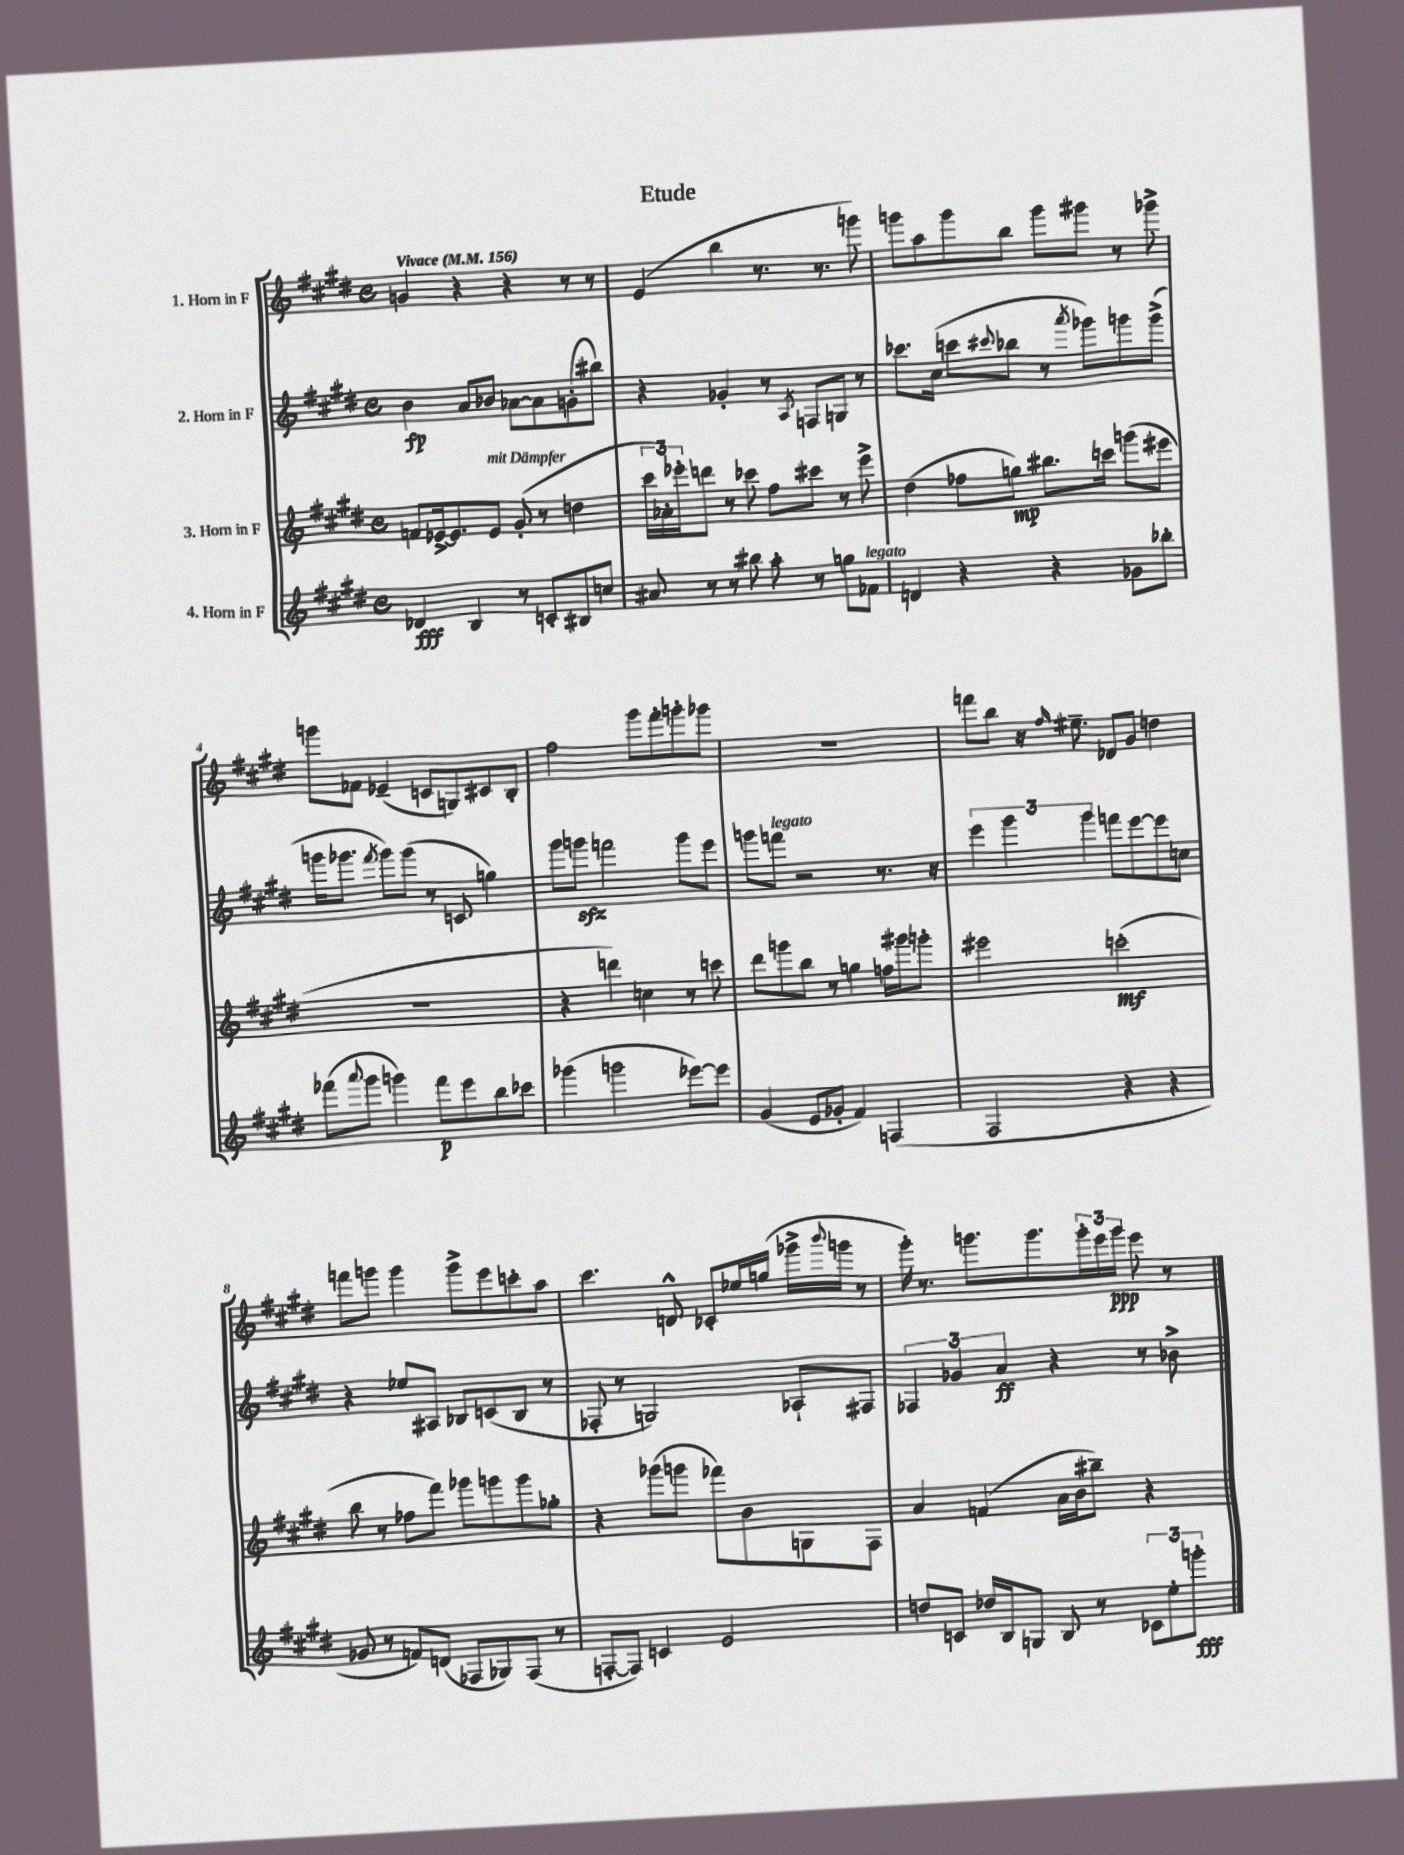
\header { title = "Etude" }
<<
\new StaffGroup <<
\new Staff = "s0" \with { instrumentName = "1. Horn in F" } {
    \clef treble \key e \major \defaultTimeSignature \time 4/4 \tempo "Vivace" 4 = 156
    g'4 r4 r4 r8 r8 |
    e'4( b''4 r8. r8. g'''8) |
    g'''8 a''8 g'''8 b''8 g'''8 gis'''8 r8 ges'''8-> |
    g'''8 fes'8 ees'4--( c'8 g8) cis'8 b8-. |
    fis''2 gis'''8 fis'''8-. g'''8-. ges'''8 |
    R1 |
    f'''8 b''8 r16 \grace { fis''16 } eis''8.-- des'8 gis'8 d''4 |
    f'''8 g'''8 g'''4 g'''8-> e'''8 c'''8-. a''8 |
    cis'''4. d'8-^ ces'8-. ees''16 g''16( ges'''16-> \appoggiatura { b'''8 } g'''16 r8 |
    gis'''16-.) r8. g'''8. g'''8. \tuplet 3/2 { g'''16-. e'''16 g'''16\ppp } e'''8 r8 \bar "|." |
}
\new Staff = "s1" \with { instrumentName = "2. Horn in F" } {
    \clef treble \key e \major \defaultTimeSignature \time 4/4
    b'4\fp a'8 bes'8 aes'8~ aes'8 g'8-.( bis''8) |
    r4 ges'4-. r8 \acciaccatura { a8 } f8 g8 r8 |
    ces'''8. cis''16( c'''8 \appoggiatura { cis'''8 } bes''8 r8 \acciaccatura { a'''8 } ges'''8) g'''8 g'''8->( |
    g'''16 ges'''8. \acciaccatura { fis'''8 } ges'''8) ges'''8( r8 c'8 g''4) |
    gis'''8 g'''8\sfz f'''2 g'''8 e'''8 |
    g'''8 f'''8^\markup { \italic "legato" } r2 r8. r16 |
    \tuplet 3/2 { e'''4 gis'''4 gis'''4 } f'''8 e'''8~ e'''8 c''8 |
    r4 ees''8 ais8 bes8 c'8( bes8 r8 |
    fes8-. r8 g2) aes8-! fis8 |
    \tuplet 3/2 { fes4 ges'4 a'4\ff } r4 r8 bes'8-> \bar "|." |
}
\new Staff = "s2" \with { instrumentName = "3. Horn in F" } {
    \clef treble \key e \major \defaultTimeSignature \time 4/4
    f'8 ees'16~-> ees'8. ees'8^\markup { \italic "mit Dämpfer" } gis'8-.( r8 d''4 |
    \tuplet 3/2 { cis'''16 aes'16-.) ees'''16-. } d'''8 r8 ces'''8 fis''8 cis'''8 r8 ees'''8-> |
    dis''4( fes''8 g''8\mp) bis''8. c'''16 g'''8( eis'''8 |
    R1 |
    r4 d'''4) c''4 r8 c'''8 |
    dis'''8 g'''8 b''8 r8 g''4 f''16 gis'''16 g'''8-. |
    eis'''2 c'''2-.\mf( |
    b''8 r8 fes''8 fis'''8) ges'''8 g'''8 g'''8 ges''8-. |
    r4 ges'''8( g'''8 fes'''8) b'8 g8 fis8 |
    a'4 f'4( a'16 b'16 bis''8--) r4 \bar "|." |
}
\new Staff = "s3" \with { instrumentName = "4. Horn in F" } {
    \clef treble \key e \major \defaultTimeSignature \time 4/4
    des'4\fff b4 r8 c'8-. bis8 c''8 |
    ais'8 r8 r8 bis''8 a''8-. r8 g''8 fes'8^\markup { \italic "legato" } |
    d'4 r4 r4 ges'8 bes''8-. |
    fes'''8( \appoggiatura { a'''8 } gis'''8 g'''4) fes'''8\p e'''8 b''8 ces'''8 |
    ges'''4( g'''2 ees'''8~) ees'''8 |
    gis'4( e'8 ges'8-. fis'4) f4( |
    fis2 r4 r4 |
    ges'8 r8 f'8) d'8( fes8 ges8) fes8( r8 |
    f8~-. f8) c'4 e'2 |
    d''8 c'8 des''16 b16 g8 b8 r8 \tuplet 3/2 { ces'8 e''8-. g'''8-.\fff } \bar "|." |
}
>>
>>
